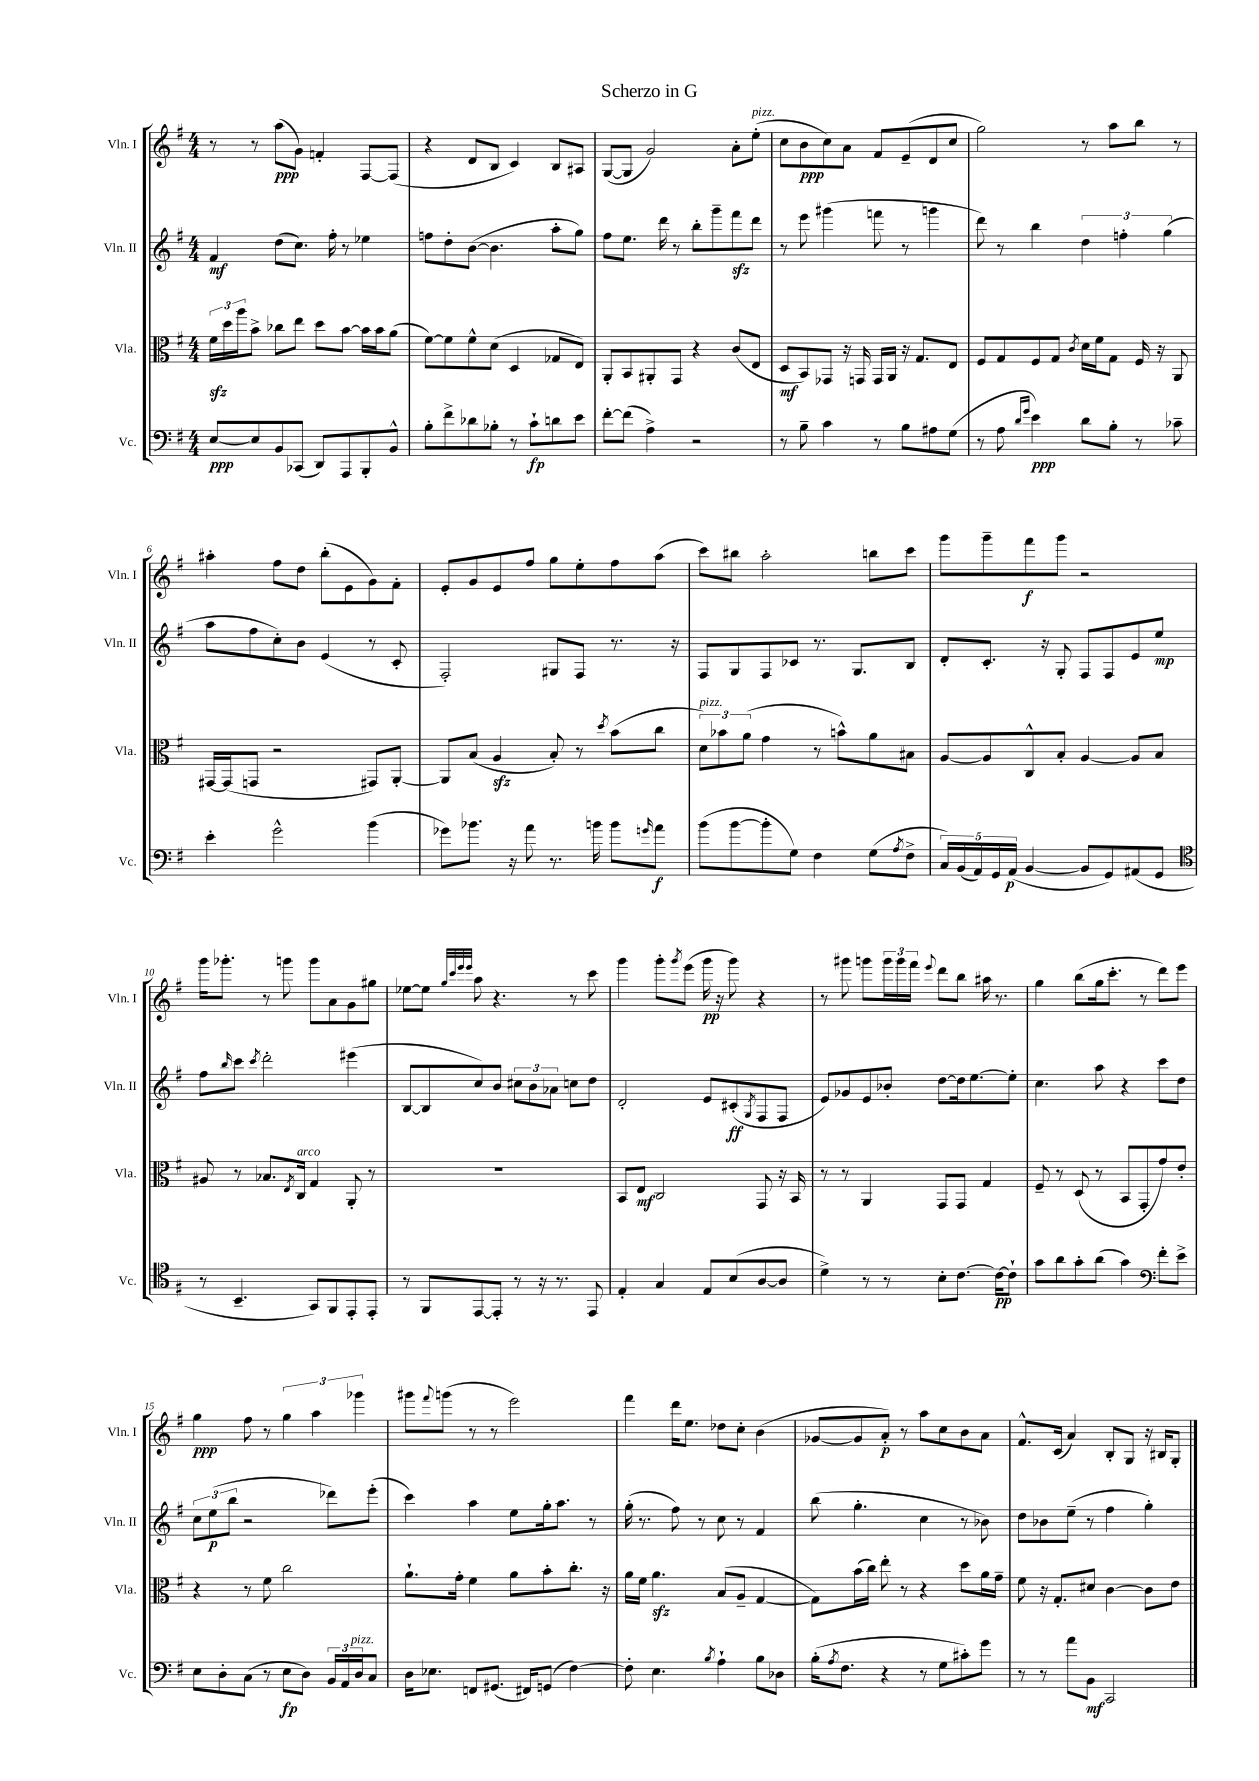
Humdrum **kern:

**kern	**kern	**kern	**kern
*staff4	*staff3	*staff2	*staff1
*clefF4	*clefC3	*clefG2	*clefG2
*k[f#]	*k[f#]	*k[f#]	*k[f#]
*M4/4	*M4/4	*M4/4	*M4/4
[8E	24f#	4f#	8r
.	24dd	.	.
.	24aa	.	.
8E]	8b^	.	8r
8BB	8cc-	(8dd	(8aa
(8CC-	8ee	8.cc)	8g)
8DD)	8dd	.	4f'
.	.	16ff#'	.
8AAA	[8b	8r	.
8BBB'	16b]	4ee-	[8F#
.	16b	.	.
8BB^^	(8a	.	(8F#]
=	=	=	=
8B'	[8f#)	8ff	4r
8f#^	8f#]	8dd'	.
8d-	8f#^^	([8b	8d
8B-'	(8d	4.b]	8B
8r	4D	.	4c)
8c`	.	.	.
8d	8G-	8aa'	8B
8e	8E)	8gg)	8A#
=	=	=	=
[8f#'	8AA'	8ff#	([8G
(8f#]	8BB	8.ee	8G]
4A^)	8AA#'	.	2g)
.	.	16ddd	.
.	8GG	8r	.
2r	4r	8bb'	.
.	.	8ggg~	.
.	(8c	8fff#	8a'
.	8E	8ddd	(8ee'
=	=	=	=
8r	8D	8r	8cc
8B~	8BB)	8eee	8b
4c	8GG-	(4ggg#	8cc)
.	16r	.	8a
.	16GG	.	.
8r	16GG	8fff	8f#
.	16AA	.	.
8B	16r	8r	(8e~
.	8.G	.	.
8A#	.	4ggg	8d
(8G	8E	.	8cc
=	=	=	=
8r	8F#	8ddd)	2gg)
8A	8G	8r	.
16qqd	.	.	.
16qqg	.	.	.
4e)	8F#	4bb	.
.	8G	.	.
.	8qc	.	.
8d	16d	6dd	8r
.	16f#	.	.
8B'	8G	.	8aa
.	.	6ff'	.
8r	16F#	.	8bb
.	16r	.	.
.	.	(6gg	.
8c-~	8AA	.	8r
=	=	=	=
4e'	[16GG#	8aa	4aa#'
.	(16GG#]	.	.
.	8GG	8ff#	.
2g^^	2r	8cc')	8ff#
.	.	8b	8dd
.	.	(4e	(8bb'
.	.	.	8e
(4b	8GG#)	8r	8g)
.	[8AA'	8c'	8f#'
=	=	=	=
8g-)	8AA]	2F#')	8e'
8.b-	(8B	.	8g
.	4A	.	8e
16r	.	.	.
8a	.	.	8ff#
8.r	8B')	8G#	8gg
.	8r	8F#	8ee'
16b	.	.	.
.	8qdd	.	.
8b	(8b	8.r	8ff#
16qqg	.	.	.
8a	8cc	.	(8aa
.	.	16r	.
=	=	=	=
(8b	12d)	8F#	8ccc)
.	12b-	.	.
[8b	.	8G	8bb#
.	(12a	.	.
8b']	4g	8F#	2aa'
8G)	.	8c-	.
4F#	8r	8.r	.
.	8b^^)	.	.
.	.	8.G	.
(8G	8a	.	8bb
8qA	.	.	.
8F#^	8B#	8B	8ccc
=	=	=	=
20C)	[8A	8d'	8ggg
(20BB	.	.	.
20AA)	.	.	.
.	8A]	8.c'	8ggg~
20GG	.	.	.
(20AA	.	.	.
[4BB	8C^^	.	8fff#
.	.	16r	.
.	8B'	8G'	8ggg
8BB]	[4A	8F#	2r
8GG)	.	8F#	.
(8AA#	8A]	8e	.
8GG	8B	8ee	.
=	=	=	=
*clefC4	*	*	*
8r	8A#	8ff#	16ggg
.	.	.	8.ggg-'
.	.	16qqbb	.
4.BB~	8r	8ccc	.
.	.	8qccc	.
.	8.B-	2ddd'	8r
.	.	.	8ggg
.	8qE	.	.
.	16C	.	.
8GG)	4G	.	8ggg
8FF#	.	.	8a
8EE'	8AA'	(4eee#	8g
8EE'	8r	.	8gg#
=	=	=	=
8r	1r	[8B	[8ee-
8FF#	.	8B]	8ee-]
.	.	.	32qqgg
.	.	.	32qqccc
.	.	.	32qqeee
.	.	.	32qqeee
[8EE	.	8cc)	8aa
8EE']	.	8b	4.r
8r	.	12cc#	.
.	.	12b	.
16r	.	.	.
.	.	12a-	.
8.r	.	.	.
.	.	8cc	8r
8EE	.	8dd	8ccc
=	=	=	=
4E'	8BB	2d'	4ggg
.	8E	.	.
4G	2C	.	8ggg'
.	.	.	8qggg
.	.	.	(8eee
8E	.	8e	16ggg
.	.	.	16r
(8B	.	(8c#'	8ggg)
.	.	8qG	.
[8A	8GG	8F#	4r
8A]	16r	8F#	.
.	16BB	.	.
=	=	=	=
4d^)	8r	8e)	8r
.	8r	8g-	8ggg#
8r	4AA	8e	8ggg
8r	.	8b-'	24ggg
.	.	.	24ggg
.	.	.	24fff#
.	.	.	8qqeee
8B'	8GG	[8dd	8ddd
[8.c	8GG	16dd]	8bb
.	.	[8.ee	.
.	4G	.	16aa#
16c_	.	.	8.r
8c`]	.	8ee']	.
=	=	=	=
8g	8F#~	4.cc	4gg
8a	8r	.	.
8g'	(8D	.	(8bb
(8a	8r	8aa	16gg
.	.	.	8.ccc'
4g)	8BB	4r	.
.	8GG'	.	8r
*clefF4	*	*	*
8f#'	8g)	8ccc	8ddd)
8e^	8e'	8dd	8eee
=	=	=	=
8E	4r	12cc	4gg
.	.	(12ee	.
8D'	.	.	.
.	.	12bb	.
(8C	8r	2r	8ff#
8r	8f#	.	8r
8E	2cc	.	6gg
8D)	.	.	.
.	.	.	6aa
24BB	.	8ddd-)	.
24AA	.	.	.
24D	.	.	6ggg-
8C	.	(8eee'	.
=	=	=	=
16D	8.a`	4ccc)	8ggg#
8.E-	.	.	.
.	.	.	8qqfff#
.	.	.	(8ggg
.	16g'	.	.
8FF	4f#	4aa	8r
(8.GG#	.	.	8r
.	8a	8ee	2eee)
16FF#)	.	.	.
(8GG	8b'	16gg'	.
.	.	8.aa	.
[4F#)	8.cc'	.	.
.	.	8r	.
.	16r	.	.
=	=	=	=
8F#']	16a	(16gg'	4fff#
.	16f#	8.r	.
4.E	4.a	.	.
.	.	8ff#)	16ddd
.	.	.	8.ee
.	.	8r	.
8qB	.	.	.
4A`	(8B	8cc	8dd-
.	8A~	8r	8cc'
8B	[4G	4f#	(4b
8D-	.	.	.
=	=	=	=
(16B'	8G])	(8bb	[8g-
8qA	.	.	.
8.F#	.	.	.
.	(16b	4.gg'	8g-]
.	16cc)	.	.
4r	8ee'	.	8a')
.	8r	.	8r
8r	4r	4cc	8aa
8G	.	.	8cc
8c#')	8dd	8r	8b
8g	16a	8b-)	8a
.	16g~	.	.
=	=	=	=
8r	8f#	8dd	8.f#^^
8r	16r	8b-	.
.	8.G'	.	(16c
8a	.	(8ee~	4a)
8BB	8d#	8r	.
2CC	[4c	4ff#	8B'
.	.	.	8G
.	8c]	4gg')	16r
.	.	.	16B#
.	8e	.	8G'
==	==	==	==
*-	*-	*-	*-
